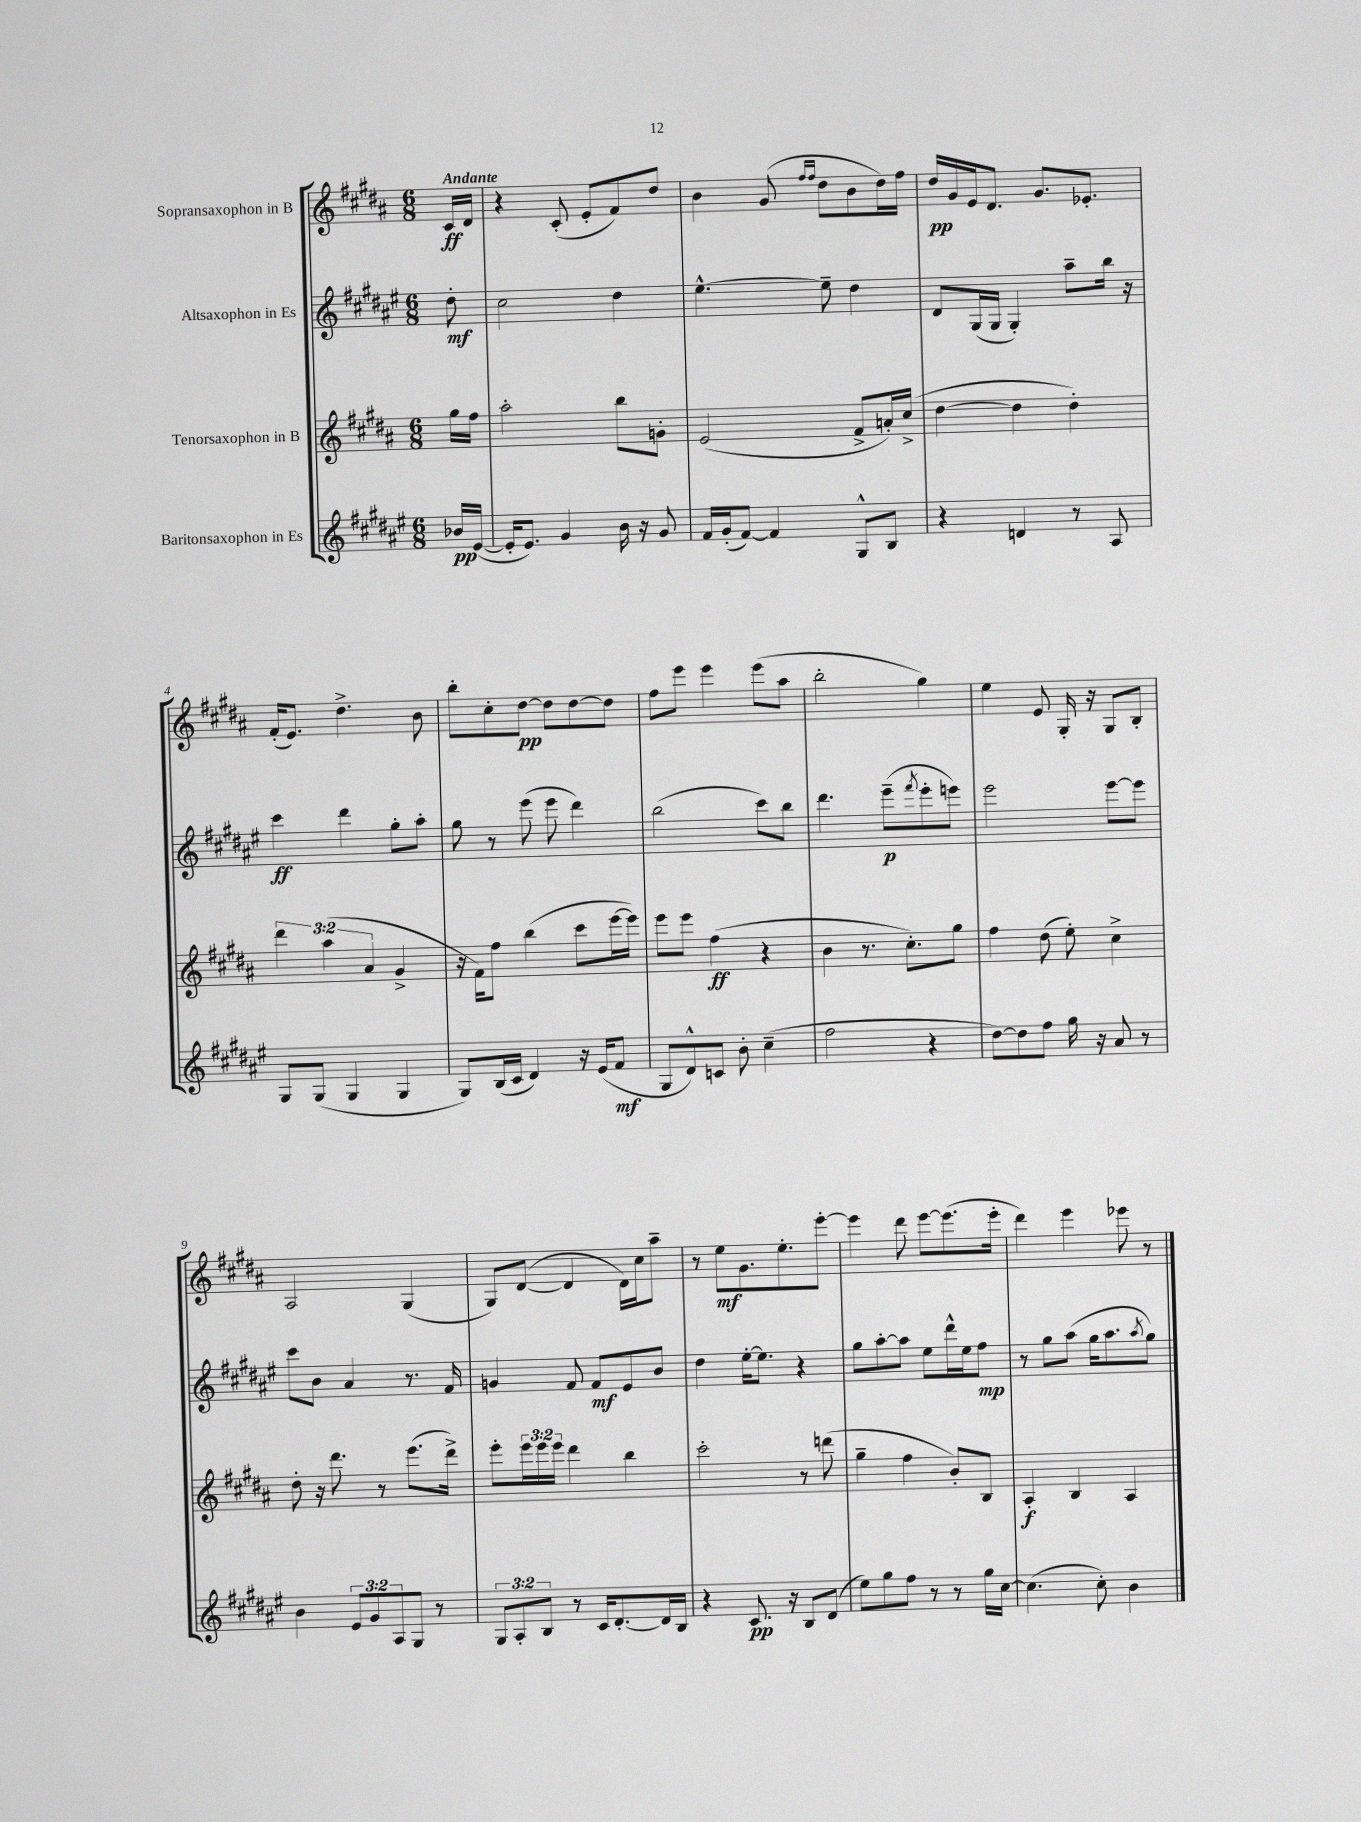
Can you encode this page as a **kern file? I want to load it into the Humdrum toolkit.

**kern	**kern	**kern	**kern
*staff4	*staff3	*staff2	*staff1
*clefG2	*clefG2	*clefG2	*clefG2
*k[f#c#g#d#a#e#]	*k[f#c#g#d#a#]	*k[f#c#g#d#a#e#]	*k[f#c#g#d#a#]
*M6/8	*M6/8	*M6/8	*M6/8
16b-/LL	16gg#\LL	8dd#'\	16c#/LL
([16e#/JJ	16ff#\JJ	.	16d#/JJ
=	=	=	=
16e#'/]LK	2aa#'\	2cc#\	4r
8.e#/J)	.	.	.
4g#/	.	.	(8c#'/
.	.	.	8e'/L
16b\	8bb\L	4dd#\	8f#/)
16r	.	.	.
8g#/	8g'\J	.	8dd#/J
=	=	=	=
16f#/LL	(2e/	[4.ee#^^\	4b\
(16g#'/J	.	.	.
[8f#/J)	.	.	.
4f#/]	.	.	(8g#/
.	.	.	16qqff#/LL
.	.	.	16qqff#/JJ
.	.	8ee#~\]	8dd#\L
8G#^^/L	8f#^/L	4dd#\	8b\
8B/J	16a'/L)	.	16dd#\L)
.	(16cc#^/JJ	.	16ff#\JJ
=	=	=	=
4r	[4dd#\	8d#/L	16dd#/LL
.	.	.	16g#/
.	.	(16G#/L	16e/J
.	.	16G#/JJ	8.d#/J
4d/	4dd#\]	4G#'/)	.
.	.	.	8.g#/L
8r	4dd#'\)	8aa#~\L	.
.	.	.	8.e-'/J
8A#/	.	16bb\Jk	.
.	.	16r	.
=	=	=	=
8G#/L	6ddd#\	4ccc#\	(16f#'/LK
.	.	.	8.e/J)
(8G#/J	.	.	.
.	(6aa#\	.	.
4G#/	.	4ddd#\	4.dd#^\
.	6a#/	.	.
4G#/	4g#^/	8gg#'\L	.
.	.	8aa#'\J	8b\
=	=	=	=
8G#/L)	16r	8gg#\	8bb'\L
.	16f#\LK)	.	.
(16B/L	8ff#\J	8r	8cc#'\
16c#/JJ	.	.	.
4d#/)	(4bb\	(8eee#\	[8dd#\J
.	.	8eee#\	8dd#\]L
16r	8ccc#\L	4ddd#\)	[8dd#\
(16e#/LK	.	.	.
8f#/J	[16eee\L	.	8dd#\]J
.	16eee\]JJ)	.	.
=	=	=	=
8G#/L	8eee\L	(2bb\	8ff#\L
8d#^^/)	8eee\J	.	8eee\J
8c/J	(4ff#\	.	4eee\
8b'\	.	.	.
(4cc#~\	4r	8ccc#\L)	(8eee\L
.	.	8bb\J	8aa#\J
=	=	=	=
2ff#\	4b\	4.ddd#\	2bb'\
.	8.r	.	.
.	.	(8eee#~\L	.
.	8.cc#'\L)	.	.
.	.	8qfff#/	.
4r	.	8eee#'\	4gg#\)
.	8gg#\J	8eee\J)	.
=	=	=	=
[8dd#\L)	4ff#\	2eee#\	4ee\
8dd#\]	.	.	.
8ff#\J	(8dd#\	.	8e/
16gg#\	8ee'\)	.	16G#'/
16r	.	.	16r
8a#/	4cc#^\	[8eee#\L	8G#/L
8r	.	8eee#\]J	8B'/J
=	=	=	=
4b\	8dd#'\	8ccc#\L	2A#/
.	16r	8b\J	.
.	8.ddd#\	.	.
12e#/L	.	4a#/	.
12g#/	.	.	.
.	8r	.	.
12A#/	.	.	.
8G#/J	(8.eee\L	8.r	(4G#/
8r	.	.	.
.	16ddd#^\Jk)	16f#/	.
=	=	=	=
12G#/L	8eee'\L	4g/	8G#/L)
12A#'/	.	.	.
.	24eee\L	.	([8d#/J
12B/J	24eee\	.	.
.	24eee\JJ	.	.
8r	4ddd#\	8f#/	4d#/]
16c#/LK	.	8f#/L	.
[8.d#'/	.	.	.
.	4bb\	8e#/	16d#\LL)
.	.	.	16cc#\J
16d#/]L	.	8b/J	8aa#~\J
16B/JJ	.	.	.
=	=	=	=
4r	2ccc#'\	4dd#\	8r
.	.	.	8ee\L
8.c#/	.	[16ee#'\LK	8.g#\
.	.	8.ee#\]J	.
16r	.	.	8.ee'\
8B/L	8r	4r	.
(8d#/J	(8ddd\	.	[8eee'\J
=	=	=	=
8ee#\L)	4gg#~\	8gg#\L	4eee\]
8gg#\	.	[8aa#'\	.
8ff#\J	4ff#\	8aa#\]J	8ddd#\
8r	.	8ee#\L	[8eee\L
8r	8b'/L)	16ddd#^^\L	(8.eee\]
.	.	16ee#\J	.
16gg#\LL	8B/J	8ff#\J	.
[16cc#\JJ	.	.	16eee'\Jk
=	=	=	=
(4.cc#\]	4A#'/	8r	4ddd#\)
.	.	8gg#\L	.
.	4B/	(8aa#\J	4eee\
8cc#'\)	.	16gg#\LK	.
.	.	8.aa#\	.
4b\	4A#/	.	8eee-\
.	.	8qaa#/	.
.	.	8gg#\J)	8r
==	==	==	==
*-	*-	*-	*-
